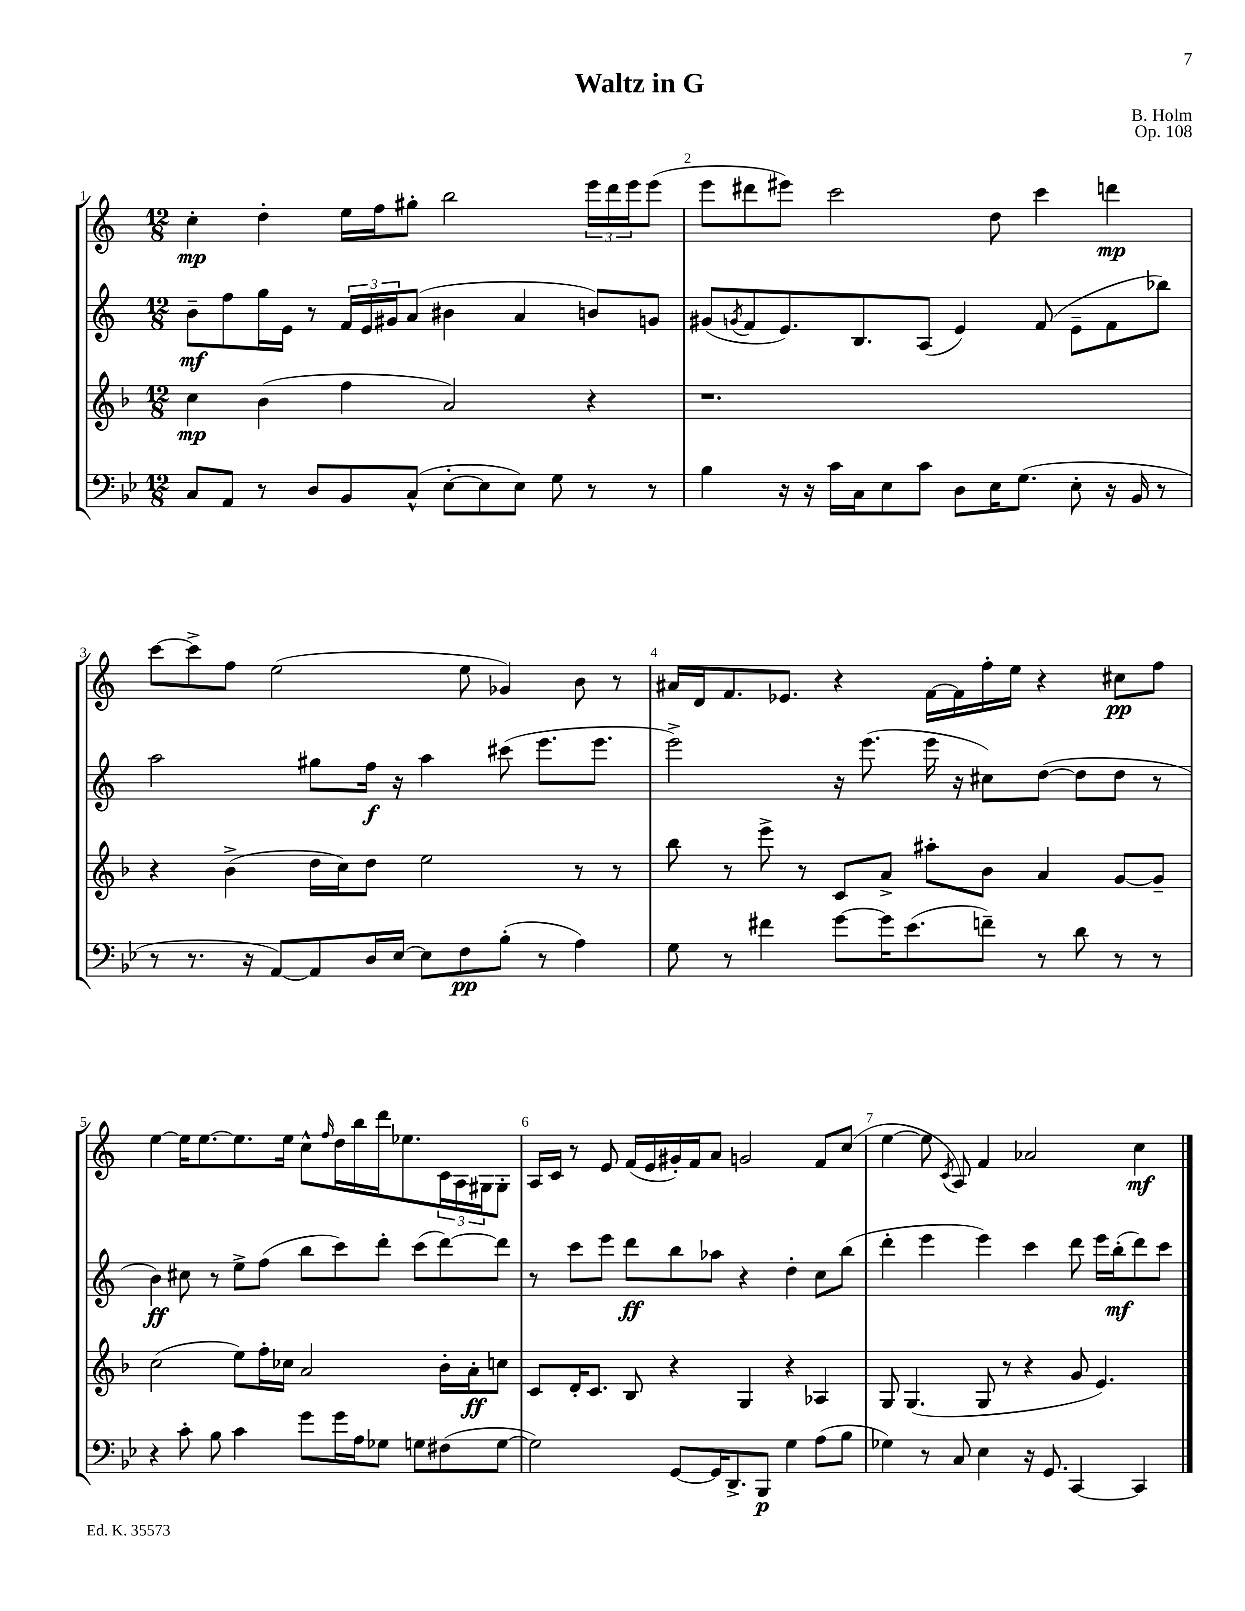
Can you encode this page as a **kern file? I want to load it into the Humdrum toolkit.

**kern	**dynam	**kern	**dynam	**kern	**dynam	**kern	**dynam
*part4	*part4	*part3	*part3	*part2	*part2	*part1	*part1
*staff4	*staff4	*staff3	*staff3	*staff2	*staff2	*staff1	*staff1
*clefF4	*	*clefG2	*	*clefG2	*	*clefG2	*
*k[b-e-]	*	*k[b-]	*	*k[]	*	*k[]	*
*M12/8	*	*M12/8	*	*M12/8	*	*M12/8	*
=1	=1	=1	=1	=1	=1	=1	=1
8C/L	.	4cc\	mp	8b~\L	mf	4cc'\	mp
8AA/J	.	.	.	8ff\	.	.	.
8r	.	(4b-\	.	16gg\L	.	4dd'\	.
.	.	.	.	16e\JJ	.	.	.
8D/L	.	.	.	8r	.	.	.
8BB-/	.	4ff\	.	24f/LL	.	16ee\LL	.
.	.	.	.	24e/	.	.	.
.	.	.	.	.	.	16ff\J	.
.	.	.	.	24g#X/J	.	.	.
(8C^^/J	.	.	.	(8a/J	.	8gg#X'\J	.
[8E-'\L	.	2a/)	.	4b#X\	.	2bb\	.
8E-\]	.	.	.	.	.	.	.
8E-\J)	.	.	.	4a/	.	.	.
8G\	.	.	.	.	.	.	.
8r	.	4r	.	8bn/L)	.	24eee\LL	.
.	.	.	.	.	.	24ddd\	.
.	.	.	.	.	.	24eee\J	.
8r	.	.	.	8gn/J	.	(8eee\J	.
=2	=2	=2	=2	=2	=2	=2	=2
4B-\	.	1.r	.	(8g#X/L	.	8eee\L	.
.	.	.	.	8qgn/	.	.	.
.	.	.	.	8f/	.	8ddd#X\	.
16r	.	.	.	8.e/)	.	8eee#X\J)	.
16r	.	.	.	.	.	.	.
16c\LL	.	.	.	.	.	2ccc\	.
16C\J	.	.	.	8.B/	.	.	.
8E-\	.	.	.	.	.	.	.
8c\J	.	.	.	(8A/J	.	.	.
8D\L	.	.	.	4e/)	.	.	.
16E-\K	.	.	.	.	.	8dd\	.
(8.G\J	.	.	.	.	.	.	.
.	.	.	.	(8f/	.	4ccc\	.
8E-'\	.	.	.	8e~\L	.	.	.
16r	.	.	.	8f\	.	4dddn\	mp
16BB-/	.	.	.	.	.	.	.
8r	.	.	.	8bb-X\J)	.	.	.
!!LO:LB:g=z
=3	=3	=3	=3	=3	=3	=3	=3
8r	.	4r	.	2aa\	.	[8ccc\L	.
8.r	.	.	.	.	.	8ccc^\]	.
.	.	(4b-^\	.	.	.	8ff\J	.
16r	.	.	.	.	.	.	.
[8AA/L)	.	.	.	.	.	(2ee\	.
8AA/]	.	16dd\LL	.	8gg#X\L	.	.	.
.	.	16cc\J)	.	.	.	.	.
16D/L	.	8dd\J	.	16ff\Jk	f	.	.
[16E-/JJ	.	.	.	16r	.	.	.
8E-\L]	.	2ee\	.	4aa\	.	.	.
8F\	pp	.	.	.	.	8ee\	.
(8B-'\J	.	.	.	(8ccc#X\	.	4g-X/)	.
8r	.	.	.	8.eee\L	.	.	.
4A\)	.	8r	.	.	.	8b\	.
.	.	.	.	8.eee\J	.	.	.
.	.	8r	.	.	.	8r	.
=4	=4	=4	=4	=4	=4	=4	=4
8G\	.	8bb-\	.	2eee^\)	.	16a#X/LL	.
.	.	.	.	.	.	16d/J	.
8r	.	8r	.	.	.	8.f/	.
4f#X\	.	8eee^\	.	.	.	.	.
.	.	.	.	.	.	8.e-X/J	.
.	.	8r	.	.	.	.	.
[8g\L	.	8c/L	.	16r	.	4r	.
.	.	.	.	(8.eee\	.	.	.
16g\K]	.	8a^/J	.	.	.	.	.
(8.e-\	.	.	.	.	.	.	.
.	.	8aa#X'\L	.	16eee\	.	[16f\LL	.
.	.	.	.	16r	.	16f\]	.
8fn~\J)	.	8b-\J	.	8cc#X\L)	.	16ff'\	.
.	.	.	.	.	.	16ee\JJ	.
8r	.	4a/	.	([8dd\J	.	4r	.
8d\	.	.	.	8dd\L]	.	.	.
8r	.	[8g/L	.	8dd\J	.	8cc#X\L	pp
8r	.	8g~/J]	.	8r	.	8ff\J	.
!!LO:LB:g=z
=5	=5	=5	=5	=5	=5	=5	=5
4r	.	(2cc\	.	4b\)	ff	[4ee\	.
8c'\	.	.	.	8cc#X\	.	16ee\KL]	.
.	.	.	.	.	.	[8.ee\	.
8B-\	.	.	.	8r	.	.	.
4c\	.	8ee\L)	.	8ee^\L	.	8.ee\]	.
.	.	16ff'\L	.	(8ff\J	.	.	.
.	.	16cc-X\JJ	.	.	.	16ee\Jk	.
8g\L	.	2a/	.	8bb\L	.	8cc^^\L	.
.	.	.	.	.	.	16qqff/	.
16g\L	.	.	.	8ccc\)	.	16dd\L	.
16A\J	.	.	.	.	.	16bb\	.
8G-X\J	.	.	.	8ddd'\J	.	16ddd\J	.
.	.	.	.	.	.	8.ee-X\	.
8Gn\L	.	.	.	(8ccc\L	.	.	.
(8F#X\	.	16b-'\LL	.	[8ddd\)	.	24c\L	.
.	.	.	.	.	.	24A\	.
.	.	16a'\J	ff	.	.	.	.
.	.	.	.	.	.	24G#X\J	.
[8G\J	.	8ccn\J	.	8ddd\J]	.	8G#'\J	.
=6	=6	=6	=6	=6	=6	=6	=6
2G\])	.	8c/L	.	8r	.	16A/LL	.
.	.	.	.	.	.	16c/JJ	.
.	.	16d'/K	.	8ccc\L	.	8r	.
.	.	8.c/J	.	.	.	.	.
.	.	.	.	8eee\J	.	8e/	.
.	.	8B-/	.	8ddd\L	ff	(16f/LL	.
.	.	.	.	.	.	16e/	.
[8GG/L	.	4r	.	8bb\	.	16g#X'/)	.
.	.	.	.	.	.	16f/J	.
16GG/K]	.	.	.	8aa-X\J	.	8a/J	.
8.DD^/	.	.	.	.	.	.	.
.	.	4G/	.	4r	.	2gn/	.
8BBB-/J	p	.	.	.	.	.	.
4G\	.	4r	.	4dd'\	.	.	.
(8A\L	.	4A-X/	.	8cc\L	.	8f/L	.
8B-\J	.	.	.	(8bb\J	.	(8cc/J	.
=7	=7	=7	=7	=7	=7	=7	=7
4G-X\)	.	8G/	.	4ddd'\	.	[4ee\	.
.	.	(4.G/	.	.	.	.	.
8r	.	.	.	4eee\	.	8ee\]	.
.	.	.	.	.	.	8qc/	.
8C/	.	.	.	.	.	8A/)	.
4E-\	.	8G/	.	4eee\)	.	4f/	.
.	.	8r	.	.	.	.	.
16r	.	4r	.	4ccc\	.	2a-X/	.
8.GG/	.	.	.	.	.	.	.
[4CC/	.	8g/	.	8ddd\	.	.	.
.	.	4.e/)	.	16eee\LL	.	.	.
.	.	.	.	(16bb'\J	mf	.	.
4CC/]	.	.	.	8ddd\)	.	4cc\	mf
.	.	.	.	8ccc\J	.	.	.
==	==	==	==	==	==	==	==
*-	*-	*-	*-	*-	*-	*-	*-
